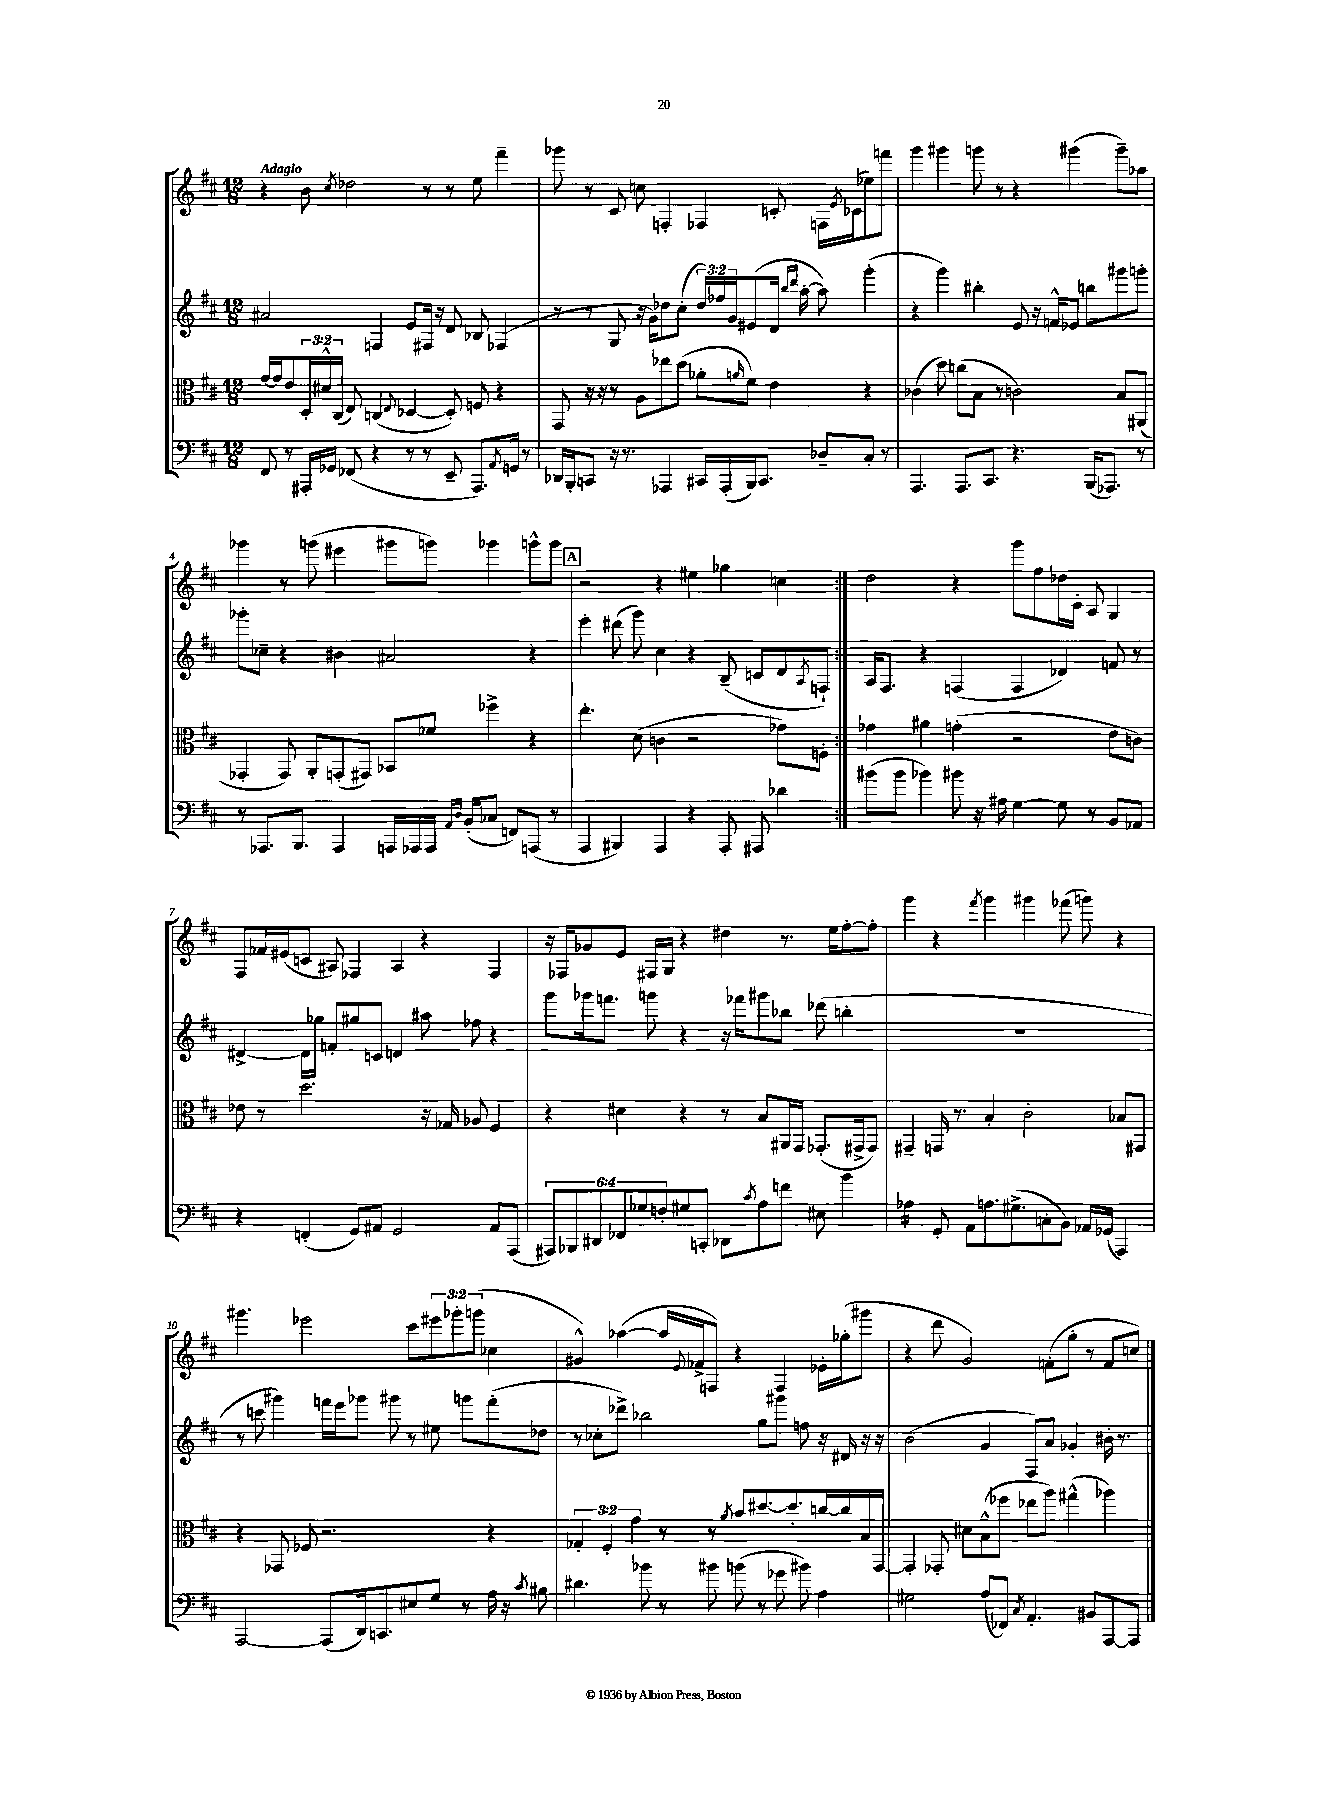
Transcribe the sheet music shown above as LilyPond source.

<<
\new StaffGroup <<
\new Staff = "s0" {
    \clef treble \key d \major \numericTimeSignature \time 12/8 \override Staff.TupletNumber.text = #tuplet-number::calc-fraction-text \tempo "Adagio"
    \repeat volta 2 { r4 b'8 \acciaccatura { cis''8 } des''2 r8 r8 e''8 fis'''4-- |
    ges'''8 r8 cis'8 c''8 f4-. fes4 c'8-. f16 \acciaccatura { e'8 } ces'16( ees''8) f'''8 |
    g'''4 gis'''4 g'''8 r8 r4 gis'''4( gis'''8--) aes''8 |
    ges'''4 r8 g'''8( eis'''4 gis'''8 g'''8) ges'''4 g'''8-^ g'''8 |
    \mark \markup { \box "A" } r2 r4 eis''4 ges''4 c''4 | }
    d''2 r4 g'''8 fis''8 des''16 cis'16-. a8 g4 |
    fis8 fes'16 eis'16( c'8 ais8) fes4 ais4 r4 fes4 |
    r16 fes16 ges'8 e'8 fis16 g16 r4 dis''4 r8. e''16 fis''8~-. fis''8-. |
    g'''4 r4 \acciaccatura { fis'''8 } g'''4 gis'''4 fes'''8( g'''8) r4 |
    gis'''4. ees'''2 cis'''8 \tuplet 3/2 { eis'''8 ges'''8-. g'''8( } ces''4 |
    gis'4-^) aes''4~( aes''16 \appoggiatura { e'8 } fes'16-> f8) r4 f4 ees'16-. ges''16-.( gis'''8 |
    r4 d'''8 g'2) f'8-.( g''8-. r8 f'8 c''8) \bar "|." |
}
\new Staff = "s1" {
    \clef treble \key d \major \numericTimeSignature \time 12/8 \override Staff.TupletNumber.text = #tuplet-number::calc-fraction-text
    \repeat volta 2 { ais'2 f4 e'8 fis16 r16 d'8 bes8 fes4( |
    r8 r8 g8 r16 g'16) des''8 cis''8-.( \tuplet 3/2 { des''16) fes''16 g'16 } eis'8( d'16 \grace { b''16 d'''16 } a''16~-. a''8) g'''4-.( |
    r4 g'''4) bis''4-. e'8 r16 f'16-^ ees'8 b''8 gis'''8 g'''8-. |
    ges'''8-. ces''8-- r4 bis'4 ais'2 r4 |
    \mark \markup { \box "A" } e'''4-. dis'''8( g'''8) cis''4 r4 b8--( c'8 d'8 \acciaccatura { a8 } f8-!) | }
    a16 fis8. r4 f4( f4 des'4) f'8 r8 |
    dis'4~-> dis'16 ges''16 f'8-. gis''8 c'8 d'4 ais''8 fes''8 r4 |
    g'''8 ges'''16 f'''8. g'''8 r4 r16 fes'''16 gis'''8 bes''8 des'''8( b''4-. |
    R1. |
    r8 c'''8 gis'''4) f'''16 e'''16 ges'''8 gis'''8 r8 eis''8 g'''8 f'''8-.( des''8 |
    r8 ces''8-. des'''8->) bes''2 g''8 gis'''8 f''8 r16 dis'16 r16 r16 |
    b'2( g'4 fis8) a'8 ges'4-. bis'16-. r8. \bar "|." |
}
\new Staff = "s2" {
    \clef alto \key d \major \numericTimeSignature \time 12/8 \override Staff.TupletNumber.text = #tuplet-number::calc-fraction-text
    \repeat volta 2 { g'16~ g'16 e'8 \tuplet 3/2 { d16-. dis'16-^ cis16( } e8) c4( \appoggiatura { e8 } des4~ des8-.) f8 r4 |
    g,8 r16 r16 r8 a8 ees''8 d''8( aes'8-. \grace { a'16 } fis'8) e'4 r4 |
    ces'4( d''8) c''8( b8 r8 c'2) b8 ais,8( |
    ges,4-. ges,8) a,8-. g,8-.( gis,8) bes,8 fes'8 fes''4-> r4 |
    \mark \markup { \box "A" } e''4.-. d'8( c'4 r2 ges'8) f8-. | }
    ges'4 ais'4 g'4-.( r2 e'8 c'8) |
    ees'8 r8 d''2. r16 ges16 aes8 fis4 |
    r4 dis'4 r4 r8 b8 ais,16 g,16 ges,8.-.( gis,16-> gis,8) |
    gis,4-- g,16 r8. b4-. cis'2-. bes8 gis,8 |
    r4 ges,8 fes8 r2. r4 |
    \tuplet 3/2 { ges4-. fis4-. g'4 } r8 r8 \acciaccatura { a'8 } b'8 dis''8.~ dis''8.-. c''16~ c''16 b16 g,16~ |
    g,4-. ges,8-. dis'8 b8-^( fes''8 ees''8 a''8) gis''4-^( aes''4) \bar "|." |
}
\new Staff = "s3" {
    \clef bass \key d \major \numericTimeSignature \time 12/8 \override Staff.TupletNumber.text = #tuplet-number::calc-fraction-text
    \repeat volta 2 { fis,8 r8 ais,,16-. ges,16 fes,8( r4 r8 r8 e,8-- ais,,8.) \acciaccatura { a,8 } g,16 r8 |
    des,16 b,,16-. c,8 r16 r8. aes,,4 cis,16 aes,,16-.( b,,16) cis,8. des8-- cis8-. r8 |
    a,,4. a,,8. cis,8. r4. b,,16( aes,,8.) r8 |
    r8 aes,,8. b,,8. aes,,4 a,,16 aes,,16 aes,,16 \grace { a,16 d16 } b,16-.( ces8 f,8) a,,8( r8 |
    \mark \markup { \box "A" } a,,4 bis,,4) a,,4 r4 a,,8-. ais,,8 des'4 | }
    bis'8( bis'8 bes'4) bis'8 r16 ais16 g4~ g8 r8 b,8 aes,8 |
    r4 f,4-.( g,8) ais,8 g,2 ais,8 a,,8( |
    \tuplet 6/4 { ais,,8) bes,,8 dis,8 fes,8 ges8 f8-. } gis8 c,8-. des,8 \acciaccatura { cis'8 } a8 f'8 eis8 b'4 |
    aes4:16 g,8-. a,8 a8. gis8.->( c8-. b,8) aes,16 ges,16( a,,4) |
    a,,2~ a,,8( d,16) c,8. eis8 g8 r8 a16 r16 \acciaccatura { cis'8 } bis8 |
    dis'4. bes'8 r8 bis'8 b'8( r8 ges'8 bis'8) a4 |
    gis2 a8( fes,8) \acciaccatura { cis8 } a,4.-. bis,8 a,,8~ a,,8 \bar "|." |
}
>>
>>
